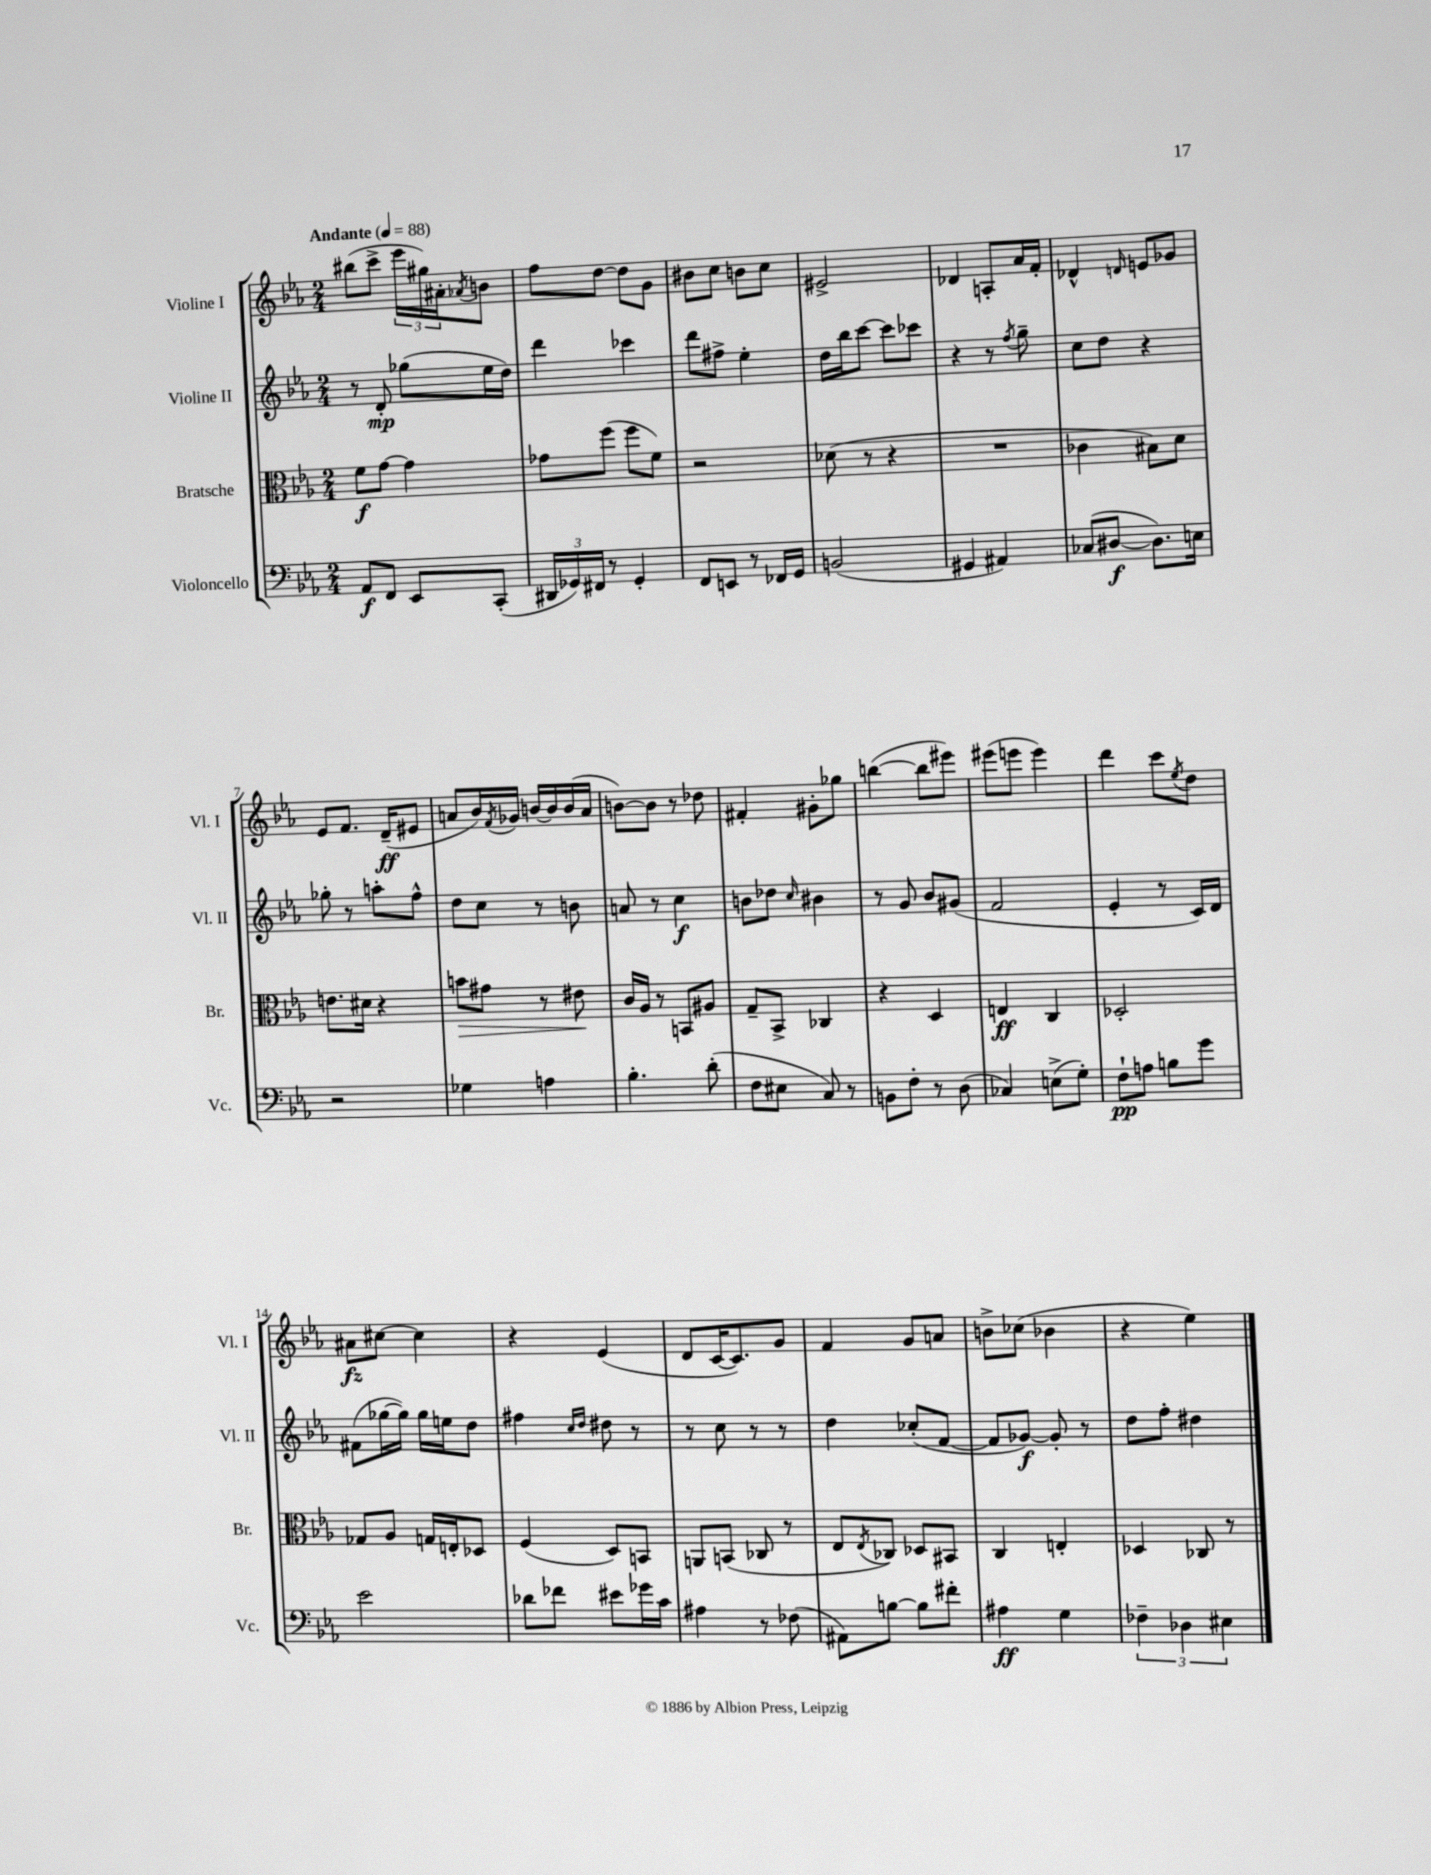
<<
\new StaffGroup <<
\new Staff = "s0" \with { instrumentName = "Violine I" shortInstrumentName = "Vl. I" } {
    \clef treble \key ees \major \numericTimeSignature \time 2/4 \tempo "Andante" 4 = 88
    bis''8( c'''8-> \tuplet 3/2 { ees'''16 gis''16) ais'16-. } \acciaccatura { aes'8 } b'8 |
    f''8 d''8~ d''8 g'8 |
    bis'8 c''8 b'8 c''8 |
    eis'2-> |
    des'4 a8-. aes'16 f'16-. |
    des'4-^ \grace { d'16 } e'8 ges'8 |
    ees'8 f'8. d'16--\ff( eis'8 |
    a'8 bes'16) \acciaccatura { f'8 } ges'16 b'16~ b'16 b'16( a'16 |
    b'8~) b'8 r8 des''8 |
    fis'4-. gis'8-. ges''8 |
    b''4~( b''8 eis'''8) |
    eis'''8( e'''8 e'''4) |
    d'''4 c'''8 \acciaccatura { ees''8 } d''8 |
    ais'8\fz cis''8~ cis''4 |
    r4 ees'4( |
    d'8 c'16~ c'8.) g'8 |
    f'4 g'8 a'8 |
    b'8-> ces''8( bes'4 |
    r4 ees''4) \bar "|." |
}
\new Staff = "s1" \with { instrumentName = "Violine II" shortInstrumentName = "Vl. II" } {
    \clef treble \key ees \major \numericTimeSignature \time 2/4
    r8 d'8-.\mp ges''8( ees''16 d''16) |
    d'''4 ces'''4 |
    d'''8 fis''8-> ees''4-. |
    d''16 bes''16 c'''8~ c'''8 ces'''8 |
    r4 r8 \acciaccatura { f''8 } g''8-- |
    c''8 d''8 r4 |
    ges''8-. r8 a''8-. f''8-^ |
    d''8 c''8 r8 b'8 |
    a'8 r8 c''4\f |
    b'8 des''8 \grace { c''16 } bis'4 |
    r8 g'8 bes'8 gis'8( |
    f'2 |
    ees'4-. r8 c'16) d'16 |
    fis'8( ges''16~ ges''16) ges''16 e''16 d''8 |
    fis''4 \grace { c''16 d''16 } dis''8 r8 |
    r8 c''8 r8 r8 |
    d''4 ces''8-.( f'8~ |
    f'8 ges'8~\f) ges'8-. r8 |
    d''8 f''8-. dis''4 \bar "|." |
}
\new Staff = "s2" \with { instrumentName = "Bratsche" shortInstrumentName = "Br." } {
    \clef alto \key ees \major \numericTimeSignature \time 2/4
    f'8\f g'8~ g'4 |
    ges'8 f''8( f''8 f'8) |
    r2 |
    des'8( r8 r4 |
    R2 |
    ces'4 bis8) d'8 |
    e'8. dis'16 r4 |
    b'8\> gis'8 r8 eis'8\! |
    c'16 aes16 r8 b,8 ais8 |
    g8-- bes,8-> ces4 |
    r4 d4 |
    e4\ff c4 |
    des2-. |
    ges8 aes8 g16 e16-. des8 |
    f4( d8) b,8 |
    a,8 b,8( ces8 r8 |
    ees8 \acciaccatura { ees8 } ces8) des8 bis,8 |
    c4 e4-. |
    des4 ces8 r8 \bar "|." |
}
\new Staff = "s3" \with { instrumentName = "Violoncello" shortInstrumentName = "Vc." } {
    \clef bass \key ees \major \numericTimeSignature \time 2/4
    aes,8\f f,8 ees,8 c,8-.( |
    \tuplet 3/2 { dis,16 ges,16) fis,16 } r8 ges,4-. |
    f,8 e,8 r8 fes,16 g,16 |
    b,2( |
    gis,4 ais,4) |
    ces8( dis8~\f dis8.) e16 |
    r2 |
    ges4 a4 |
    bes4.-. d'8-.( |
    f8 eis8 c8) r8 |
    b,8 f8-. r8 d8( |
    ces4) e8->( g8-.) |
    f8-!\pp a8 b8 g'8 |
    ees'2 |
    des'8 fes'8 eis'8 ges'16 c'16 |
    ais4 r8 fes8( |
    ais,8) b8~ b8 fis'8-. |
    ais4\ff g4 |
    \tuplet 3/2 { fes4-- des4 eis4 } \bar "|." |
}
>>
>>
